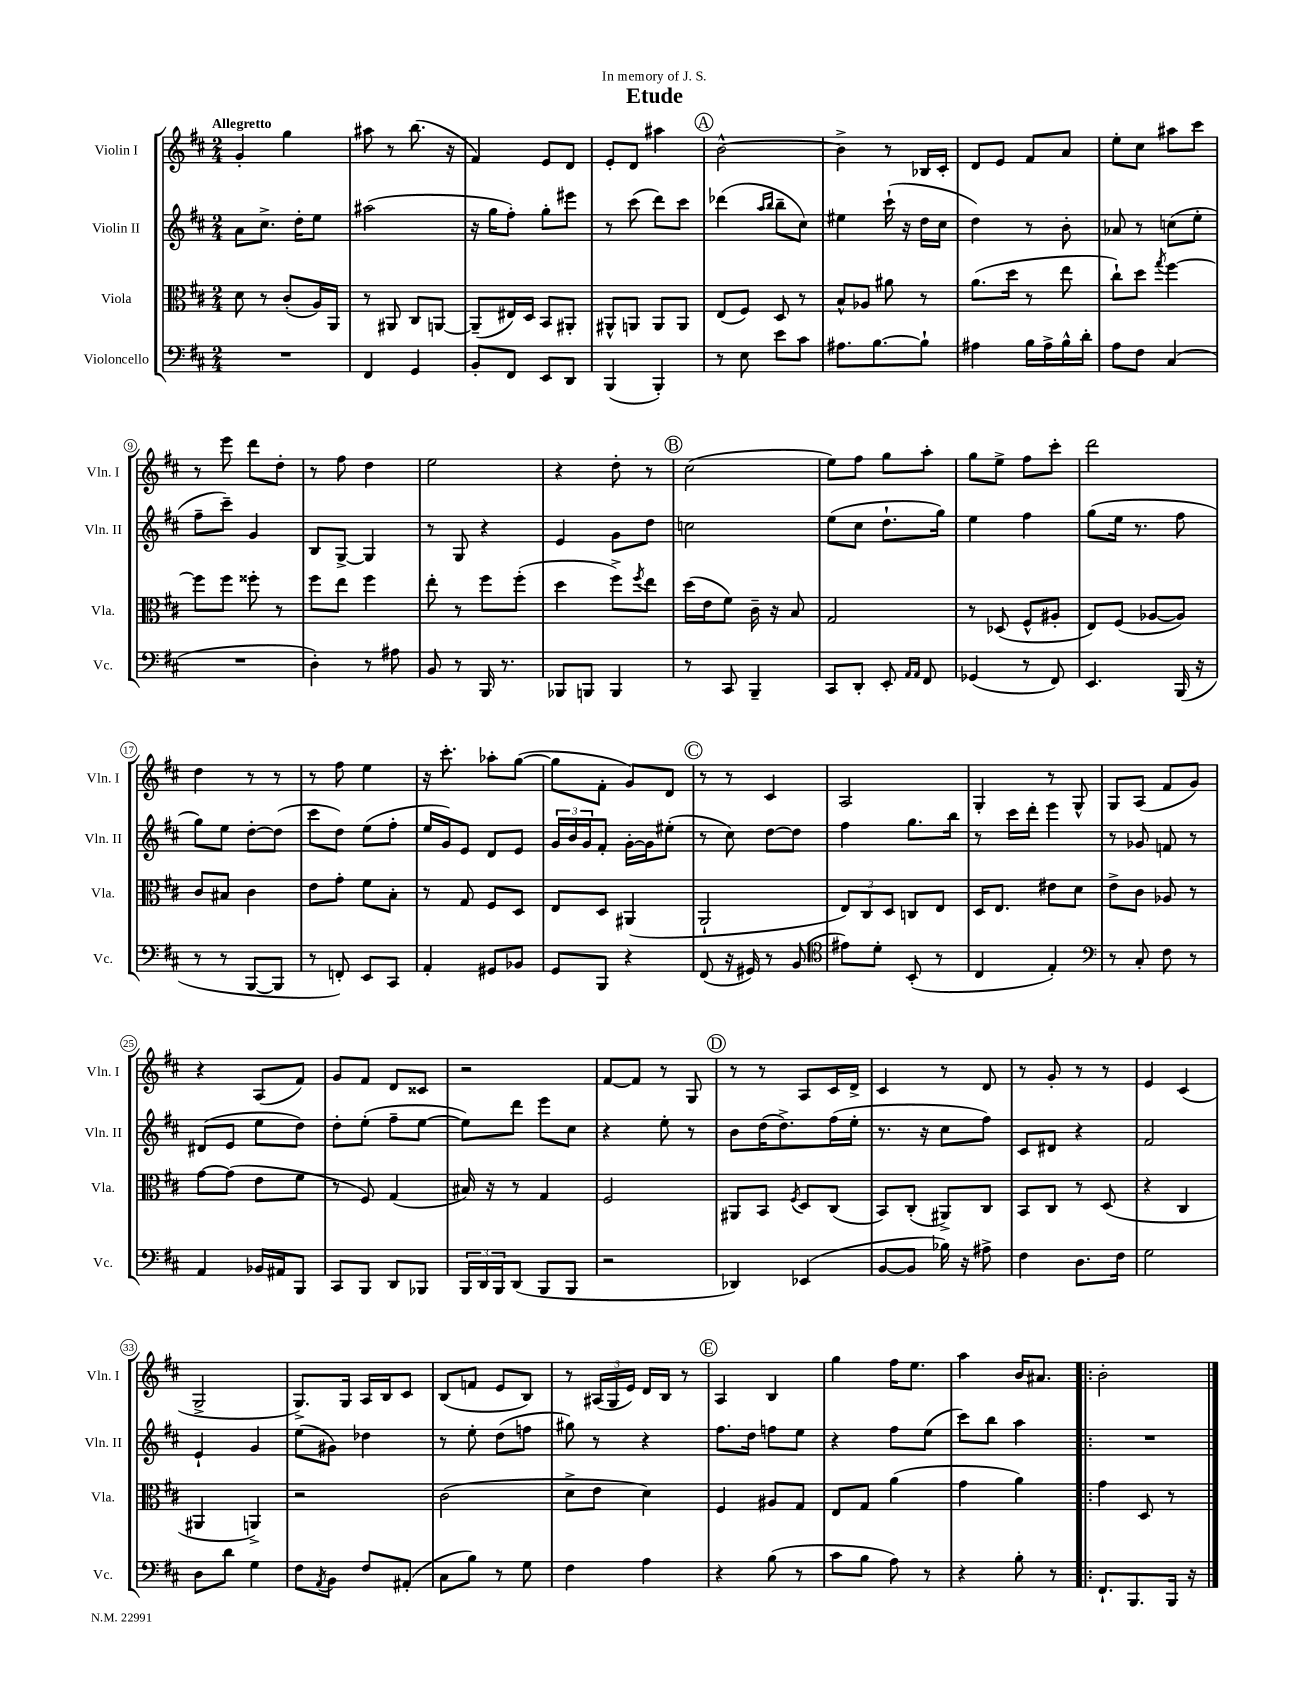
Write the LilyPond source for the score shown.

\header { title = "Etude" dedication = "In memory of J. S." }
<<
\new StaffGroup <<
\new Staff = "s0" \with { instrumentName = "Violin I" shortInstrumentName = "Vln. I" } {
    \clef treble \key d \major \numericTimeSignature \time 2/4 \tempo "Allegretto"
    g'4-. g''4 |
    ais''8 r8 b''8.( r16 |
    fis'4) e'8 d'8 |
    e'8-. d'8 ais''4 |
    \mark \markup { \circle "A" } b'2~-^ |
    b'4-> r8 bes16 cis'16-. |
    d'8 e'8 fis'8 a'8 |
    e''8-. cis''8 ais''8 cis'''8 |
    r8 e'''8 d'''8 d''8-. |
    r8 fis''8 d''4 |
    e''2 |
    r4 d''8-. r8 |
    \mark \markup { \circle "B" } cis''2( |
    e''8) fis''8 g''8 a''8-. |
    g''8 e''8-> fis''8 cis'''8-. |
    d'''2 |
    d''4 r8 r8 |
    r8 fis''8 e''4 |
    r16 cis'''8.-. aes''8-. g''8~( |
    g''8 fis'8-. g'8) d'8 |
    \mark \markup { \circle "C" } r8 r8 cis'4 |
    a2 |
    g4-. r8 g8-^ |
    g8 a8( fis'8 g'8) |
    r4 a8( fis'8) |
    g'8 fis'8 d'8 cisis'8 |
    r2 |
    fis'8~ fis'8 r8 g8 |
    \mark \markup { \circle "D" } r8 r8 a8 cis'16 d'16-> |
    cis'4 r8 d'8 |
    r8 g'8-. r8 r8 |
    e'4 cis'4( |
    g2-> |
    g8.->) g16 a16 b16 cis'8 |
    b8( f'8 e'8 b8) |
    r8 \tuplet 3/2 { ais16( g16 e'16) } d'16 b16 r8 |
    \mark \markup { \circle "E" } a4 b4 |
    g''4 fis''16 e''8. |
    a''4 b'16 ais'8. |
    \bar ".|:" b'2-. \bar "|." |
}
\new Staff = "s1" \with { instrumentName = "Violin II" shortInstrumentName = "Vln. II" } {
    \clef treble \key d \major \numericTimeSignature \time 2/4
    a'8 cis''8.-> d''16-. e''8 |
    ais''2( |
    r16 g''16 fis''8-.) g''8-. eis'''8 |
    r8 cis'''8( d'''8) cis'''8 |
    \mark \markup { \circle "A" } des'''4( \grace { a''16 b''16 } b''8-- cis''8) |
    eis''4 cis'''16-!( r16 d''16 cis''16 |
    d''4) r8 b'8-. |
    aes'8 r8 c''8( e''8-. |
    fis''8-- cis'''8--) g'4 |
    b8 g8~-> g4 |
    r8 g8 r4 |
    e'4 g'8 d''8 |
    \mark \markup { \circle "B" } c''2 |
    e''8( cis''8 d''8.-! g''16) |
    e''4 fis''4 |
    g''8( e''16 r8. fis''8 |
    g''8) e''8 d''8~-. d''8( |
    cis'''8 d''8) e''8( fis''8-. |
    e''16 g'16) e'8 d'8 e'8 |
    \tuplet 3/2 { g'16 b'16 g'16 } fis'8-. g'16~-. g'16 eis''8-.( |
    \mark \markup { \circle "C" } r8 cis''8) d''8~ d''8 |
    fis''4 g''8. b''16 |
    r8 cis'''16 d'''16-. e'''4 |
    r8 ges'8 f'8 r8 |
    dis'8( e'8 e''8 d''8) |
    d''8-. e''8-.( fis''8-- e''8~ |
    e''8) d'''8 e'''8 cis''8 |
    r4 e''8-. r8 |
    \mark \markup { \circle "D" } b'8 d''16( d''8.->) fis''16( e''16-. |
    r8. r16 cis''8 fis''8) |
    cis'8 dis'8 r4 |
    fis'2 |
    e'4-! g'4 |
    e''8( gis'8) des''4 |
    r8 e''8-. d''8( f''8 |
    gis''8) r8 r4 |
    \mark \markup { \circle "E" } fis''8. d''16 f''8 e''8 |
    r4 fis''8 e''8( |
    cis'''8) b''8 a''4 |
    \bar ".|:" R2 \bar "|." |
}
\new Staff = "s2" \with { instrumentName = "Viola" shortInstrumentName = "Vla." } {
    \clef alto \key d \major \numericTimeSignature \time 2/4
    d'8 r8 cis'8-.( a16) a,16 |
    r8 ais,8 cis8 a,8~ |
    a,8--( eis16) d16 b,8 ais,8-. |
    ais,8-^ a,8 a,8 a,8 |
    \mark \markup { \circle "A" } e8( fis8) d8 r8 |
    b8-^ aes8 ais'8 r8 |
    a'8.( d''16 r8 e''8 |
    cis''8-!) d''8 \acciaccatura { g''8 } fis''4~ |
    fis''8 fis''8 fisis''8-. r8 |
    fis''8 e''8 fis''4 |
    e''8-. r8 fis''8 fis''8-.( |
    d''4 fis''8->) \acciaccatura { fis''8 } e''8 |
    \mark \markup { \circle "B" } d''16( e'16 fis'8) cis'16-- r16 b8 |
    g2 |
    r8 des8( fis8-^ ais8-. |
    e8) fis8( aes8~ aes8) |
    cis'8 bis8 cis'4 |
    e'8 g'8-. fis'8 b8-. |
    r8 g8 fis8 d8 |
    e8 d8 ais,4( |
    \mark \markup { \circle "C" } a,2-! |
    \tuplet 3/2 { e8) cis8 d8 } c8 e8 |
    d16 e8. eis'8 d'8 |
    e'8-> cis'8 aes8 r8 |
    g'8~ g'8( e'8 fis'8 |
    r8 fis8) g4( |
    bis16) r16 r8 g4 |
    fis2 |
    \mark \markup { \circle "D" } ais,8 b,8 \acciaccatura { fis8 } d8 cis8( |
    b,8) cis8-.( ais,8->) cis8 |
    b,8 cis8 r8 d8( |
    r4 cis4 |
    ais,4 a,4->) |
    r2 |
    cis'2( |
    d'8-> e'8 d'4) |
    \mark \markup { \circle "E" } fis4 ais8 g8 |
    e8 g8 a'4( |
    g'4 a'4) |
    \bar ".|:" g'4 d8 r8 \bar "|." |
}
\new Staff = "s3" \with { instrumentName = "Violoncello" shortInstrumentName = "Vc." } {
    \clef bass \key d \major \numericTimeSignature \time 2/4
    R2 |
    fis,4 g,4 |
    b,8-. fis,8 e,8 d,8 |
    b,,4( b,,4-.) |
    \mark \markup { \circle "A" } r8 e8 e'8 cis'8 |
    ais8. b8.~ b8-! |
    ais4 b16 ais16-> b16-^ d'16-. |
    a8 fis8 cis4( |
    R2 |
    d4-.) r8 ais8 |
    b,8 r8 b,,16 r8. |
    bes,,8 b,,8 b,,4 |
    \mark \markup { \circle "B" } r8 cis,8 b,,4-- |
    cis,8 d,8-. e,8-. \grace { a,16 a,16 } fis,8 |
    ges,4( r8 fis,8) |
    e,4. b,,16( r16 |
    r8 r8 b,,8~ b,,8 |
    r8 f,8-.) e,8 cis,8 |
    a,4-. gis,8 bes,8 |
    g,8 b,,8 r4 |
    \mark \markup { \circle "C" } fis,8( r16 gis,16) r8 b,8( |
    \clef tenor eis'8) d'8-. b,8-.( r8 |
    cis4 e4-.) |
    \clef bass r8 cis8-. fis8 r8 |
    a,4 bes,16 ais,16 b,,8 |
    cis,8 b,,8 d,8 bes,,8 |
    \tuplet 3/2 { b,,16 d,16 b,,16 } d,8( b,,8 b,,8 |
    r2 |
    \mark \markup { \circle "D" } des,4) ees,4( |
    b,8~ b,8 bes16) r16 ais8-> |
    fis4 d8. fis16 |
    g2 |
    d8 d'8 g4 |
    fis8 \acciaccatura { a,8 } b,8 fis8 ais,8-.( |
    cis8 b8) r8 g8 |
    fis4 a4 |
    \mark \markup { \circle "E" } r4 b8( r8 |
    cis'8 b8 a8) r8 |
    r4 b8-. r8 |
    \bar ".|:" fis,8.-! b,,8. b,,16 r16 \bar "|." |
}
>>
>>
\layout { \context { \Score \override BarNumber.stencil = #(make-stencil-circler 0.1 0.3 ly:text-interface::print) } }
